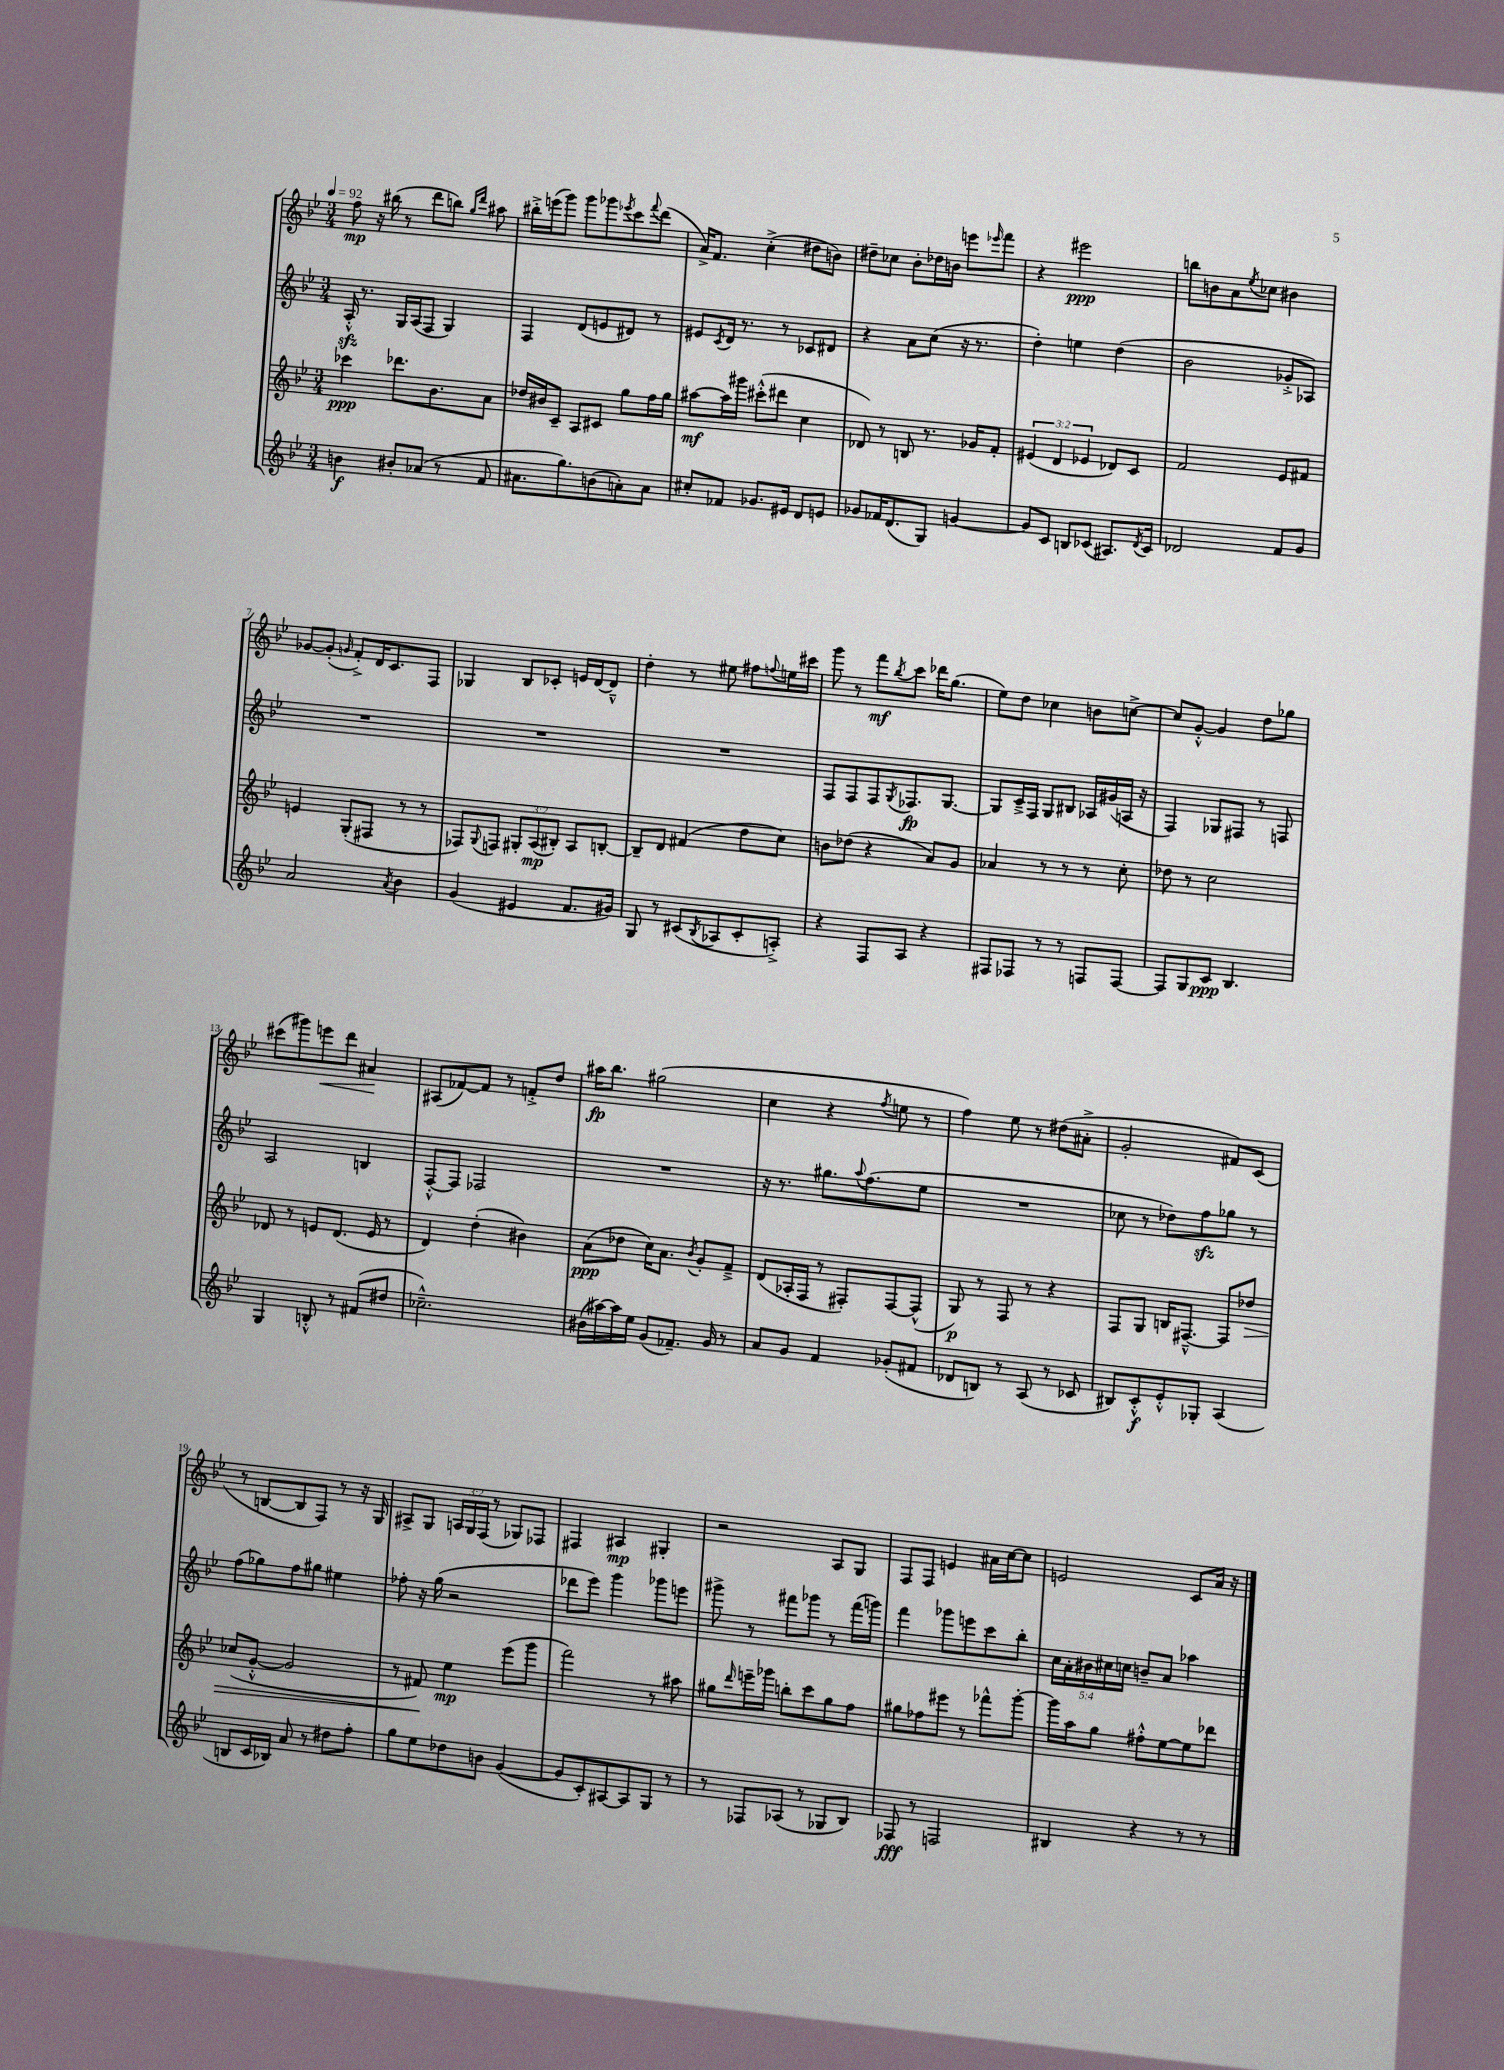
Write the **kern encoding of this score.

**kern	**dynam	**kern	**dynam	**kern	**dynam	**kern	**dynam
*part4	*part4	*part3	*part3	*part2	*part2	*part1	*part1
*staff4	*staff4	*staff3	*staff3	*staff2	*staff2	*staff1	*staff1
*clefG2	*	*clefG2	*	*clefG2	*	*clefG2	*
*k[b-e-]	*	*k[b-e-]	*	*k[b-e-]	*	*k[b-e-]	*
*M3/4	*	*M3/4	*	*M3/4	*	*M3/4	*
*MM92	*	*MM92	*	*MM92	*	*MM92	*
=1	=1	=1	=1	=1	=1	=1	=1
4bn\	f	4ccc-X\	ppp	16Azz'^^/	.	8ff\	mp
.	.	.	.	8.r	.	.	.
.	.	.	.	.	.	16r	.
.	.	.	.	.	.	(16bb#X\	.
8b#X'/L	.	8.ddd-X\L	.	16G/LL	.	8r	.
.	.	.	.	(16A/J	.	.	.
(8a-X/J	.	.	.	8F/J	.	8ddd\L	.
.	.	8.b-\	.	.	.	.	.
8r	.	.	.	4G/)	.	8bbn\J)	.
.	.	.	.	.	.	16qqgg/LL	.
.	.	.	.	.	.	16qqddd/JJ	.
8f/	.	8a\J	.	.	.	8aa#X\	.
=2	=2	=2	=2	=2	=2	=2	=2
8.a#X\L	.	16dd-X/LL	.	4F/	.	16bb#X'^\LL	.
.	.	16b#X/J	.	.	.	(16eeen\J	.
.	.	8c~/J	.	.	.	8ggg\J)	.
8.gg\)	.	.	.	.	.	.	.
.	.	8A/L	.	(8d/L	.	8ggg\L	.
(8bn\	.	8c#X/J	.	8en/	.	8ggg-X\	.
.	.	.	.	.	.	8qeee-X/	.
8an'\)	.	8gg\L	.	8d#X/J)	.	8ccc\	.
.	.	.	.	.	.	8qqfff/	.
8a\J	.	16ff\L	.	8r	.	(8ddd\J	.
.	.	16gg\JJ	.	.	.	.	.
=3	=3	=3	=3	=3	=3	=3	=3
8cc#X'/L	.	[8aa#X\L	mf	8e#X/L	.	16a^/KL)	.
.	.	.	.	.	.	8.f/J	.
.	.	.	.	8qc/	.	.	.
8f-X/J	.	16aa#\L]	.	16d/Jk	.	.	.
.	.	16ggg#X\JJ	.	8.r	.	.	.
8.g-X/L	.	(8ccc#X'^^\L	.	.	.	(4cc'^\	.
.	.	8ddd#X\J	.	8r	.	.	.
16e#X/Jk	.	.	.	.	.	.	.
8d/L	.	4cc\	.	8c-X/L	.	8dd#X\L	.
8en/J	.	.	.	8d#X/J	.	8bn\J)	.
=4	=4	=4	=4	=4	=4	=4	=4
8g-X/L	.	8d-X/)	.	4r	.	8dd#X~\L	.
16f-X/K	.	8r	.	.	.	8cc-X\J	.
(8.d/	.	.	.	.	.	.	.
.	.	8Bn/	.	8a\L	.	8b-'\L	.
8G/J)	.	8.r	.	(8cc\J	.	16dd-X\L	.
.	.	.	.	.	.	16bn\JJ	.
[4gn/	.	.	.	16r	.	8eeen\L	.
.	.	16g-X/KL	.	8.r	.	.	.
.	.	.	.	.	.	16qqeee-X/	.
.	.	8f'/J	.	.	.	8fff\J	.
=5	=5	=5	=5	=5	=5	=5	=5
8g/L]	.	(6e#X/	.	4dd'\)	.	4r	.
8c/J	.	.	.	.	.	.	.
.	.	6d/	.	.	.	.	.
8Bn/L	.	.	.	4een\	.	2eee#X\	ppp
.	.	6e-X/	.	.	.	.	.
(8c-X/J	.	.	.	.	.	.	.
8.A#X/L)	.	8d-X/L)	.	(4dd\	.	.	.
.	.	8c/J	.	.	.	.	.
8qd/	.	.	.	.	.	.	.
16c-/Jk	.	.	.	.	.	.	.
=6	=6	=6	=6	=6	=6	=6	=6
2d-X/	.	2f/	.	2b-\	.	8bbn\L	.
.	.	.	.	.	.	8bn\	.
.	.	.	.	.	.	8a\	.
.	.	.	.	.	.	8qee-/	.
.	.	.	.	.	.	8cc-X\J	.
8f/L	.	8e-/L	.	8g-X'^/L	.	4b#X\	.
8g/J	.	8f#X/J	.	8A-X/J)	.	.	.
!!LO:LB:g=z
=7	=7	=7	=7	=7	=7	=7	=7
2a/	.	4en/	.	2.r	.	[8g-X/L	.
.	.	.	.	.	.	(8g-'/J]	.
.	.	.	.	.	.	16qqgn/	.
.	.	(8G'/L	.	.	.	8f'^/L)	.
.	.	8F#X/J	.	.	.	16d/K	.
.	.	.	.	.	.	8.c/	.
8qa/	.	.	.	.	.	.	.
4b-\	.	8r	.	.	.	.	.
.	.	8r	.	.	.	8F/J	.
=8	=8	=8	=8	=8	=8	=8	=8
(4g/	.	8F-X/L)	.	2.r	.	4G-X/	.
.	.	8qqG/	.	.	.	.	.
.	.	8Fn/J	.	.	.	.	.
4e#X/	.	12G#X'/L	.	.	.	8B-/L	.
.	.	(12A/	mp	.	.	.	.
.	.	.	.	.	.	8c-X'/J	.
.	.	12B#X'/J)	.	.	.	.	.
8.f/L	.	8A/L	.	.	.	16en/LL	.
.	.	.	.	.	.	[16d/J	.
.	.	[8Bn'/J	.	.	.	8d~^^/J]	.
16g#X/Jk)	.	.	.	.	.	.	.
=9	=9	=9	=9	=9	=9	=9	=9
8G/	.	8B~/L]	.	2.r	.	4dd'\	.
8r	.	8d/J	.	.	.	.	.
(8c#X/L	.	(4f#X/	.	.	.	8r	.
8qB-/	.	.	.	.	.	.	.
8A-X/	.	.	.	.	.	8ee#X\	.
8c#'/	.	8dd\L	.	.	.	8ff#X\L	.
.	.	.	.	.	.	8qqffn/	.
8An'^/J)	.	8cc\J)	.	.	.	16een\L	.
.	.	.	.	.	.	16ccc#X\JJ	.
=10	=10	=10	=10	=10	=10	=10	=10
4r	.	8bn\L	.	8F/L	.	8ggg\	.
.	.	(8dd-X\J	.	8F/	.	8r	.
8F/L	.	4r	.	8F/	.	8fff\L	mf
.	.	.	.	8qG/	.	8qbb-/	.
8A/J	.	.	.	8.F-X/	fp	8ccc\J	.
4r	.	8a/L)	.	.	.	16ddd-X\KL	.
.	.	.	.	[8.G/J	.	(8.gg\J	.
.	.	8g/J	.	.	.	.	.
=11	=11	=11	=11	=11	=11	=11	=11
8F#X/L	.	4a-X/	.	8G/L]	.	8ee-\L)	.
8F-X/J	.	.	.	16c~^/L	.	8dd\J	.
.	.	.	.	16F/JJ	.	.	.
8r	.	8r	.	8G/L	.	4cc-X\	.
8r	.	8r	.	8B#X/J	.	.	.
8Fn/L	.	8r	.	16A-X/LL	.	8bn\L	.
.	.	.	.	(16g#X/	.	.	.
[8F/J	.	8cc'\	.	16An/JJ	.	[8ccn^\J	.
.	.	.	.	16r	.	.	.
=12	=12	=12	=12	=12	=12	=12	=12
8F/L]	.	8dd-X\	.	4F/)	.	8cc/L]	.
8G/	.	8r	.	.	.	[8g'^^/J	.
8c/J	ppp	2cc\	.	8G-X/L	.	4g/]	.
4.B-/	.	.	.	8F#X/J	.	.	.
.	.	.	.	8r	.	8dd\L	.
.	.	.	.	8Fn/	.	8gg-X\J	.
!!LO:LB:g=z
=13	=13	=13	=13	=13	=13	=13	=13
4G/	.	8d-X/	.	2A/	.	(8ccc#X\L	.
.	.	8r	.	.	.	8ggg#X\)	.
!	!	!	!	!	!	!	!LO:HP:b
8Bn'^^/	.	8en/L	.	.	.	8eeen\	<
8r	.	(8.d-/J	.	.	.	8ddd\J	.
(8f#X/L	.	.	.	4Bn/	.	4a#X/	.
.	.	16e/	.	.	.	.	.
8dd#X/J	.	8r	.	.	.	.	.
.	.	.	.	.	.	.	[
=14	=14	=14	=14	=14	=14	=14	=14
2.cc-X~^^\)	.	4d/)	.	[8F'^^/L	.	(8A#X/L	.
.	.	.	.	8F/J]	.	[8f-X/)	.
.	.	(4dd'\	.	2F-X/	.	8f-/J]	.
.	.	.	.	.	.	8r	.
.	.	4b#X\)	.	.	.	8fn'^/L	.
.	.	.	.	.	.	8dd/J	.
=15	=15	=15	=15	=15	=15	=15	=15
(16b#X\LL	.	(8a\L	ppp	2.r	.	16aa#X\KL	fp
[16aa#X\)	.	.	.	.	.	8.bb-\J	.
16aa#\]	.	8dd-X\J	.	.	.	.	.
16ee-\JJ	.	.	.	.	.	.	.
(8g/L	.	16cc\KL)	.	.	.	(2gg#X\	.
.	.	8.a\J	.	.	.	.	.
8.f-X~/J)	.	.	.	.	.	.	.
.	.	8qb-/	.	.	.	.	.
.	.	8g'/L	.	.	.	.	.
16g/	.	.	.	.	.	.	.
8r	.	8f~^/J	.	.	.	.	.
=16	=16	=16	=16	=16	=16	=16	=16
8a/L	.	(8d/L	.	16r	.	4cc\	.
.	.	.	.	8.r	.	.	.
8g/J	.	16A-X'/L	.	.	.	.	.
.	.	16F/JJ	.	.	.	.	.
4f/	.	8r	.	8.gg#X\L	.	4r	.
.	.	8F#X'/L)	.	.	.	.	.
.	.	.	.	8qqaa/	.	.	.
.	.	.	.	(8.ff\	.	.	.
.	.	.	.	.	.	8qff/	.
(8g-X'/L	.	[8F#/	.	.	.	8een\	.
8f#X/J	.	(8F#^^/J]	.	8ee-\J	.	8r	.
=17	=17	=17	=17	=17	=17	=17	=17
8d-X/L	.	8G/)	p	2.r	.	4ff\)	.
8Bn/J)	.	8r	.	.	.	.	.
8r	.	8F/	.	.	.	8ee-\	.
(8A/	.	8r	.	.	.	8r	.
8r	.	4r	.	.	.	(8dd#X\L	.
8c-X/	.	.	.	.	.	8a#X'^\J	.
=18	=18	=18	=18	=18	=18	=18	=18
8B#X/L)	.	8F/L	.	8cc-X\	.	2g'/	.
8c'^^/	f	8G/J	.	8r	.	.	.
8e-'^^/	.	16Bn/KL	.	8dd-X\L)	.	.	.
.	.	[8.F#X~^^/J	.	.	.	.	.
8G-X'/J	.	.	.	8ffzz\	.	.	.
(4A/	.	8F#/L]	.	8gg-X\J	.	8f#X/L)	.
!	!	!	!LO:HP:b	!	!	!	!
.	.	8dd-X/J	>	8r	.	(8c/J	.
!!LO:LB:g=z
=19	=19	=19	=19	=19	=19	=19	=19
8Bn/L	.	(8cc-X/L	.	(8ff\L	.	8r	.
16c/L	.	[8g'^^/J	.	8gg-X\)	.	[8Bn/L	.
16B-X/JJ)	.	.	.	.	.	.	.
8a/	.	2g/]	.	8ff\	.	8B/]	.
8r	.	.	.	8gg#X\J	.	8F/J)	.
8dd#X\L	.	.	.	4ee#X\	.	8r	.
8ff'\J	.	.	.	.	.	16r	.
.	.	.	.	.	.	16G/	.
=20	=20	=20	=20	=20	=20	=20	=20
8gg\L	.	8r	.	8ff-X'\	.	8A#X^/L	.
8ee-\	.	8f#X/)	.	16r	.	8G/J	.
.	.	.	.	(16gg\	.	.	.
8dd-X\	.	4ee-\	] mp	2r	.	24An/LL	.
.	.	.	.	.	.	24G/	.
.	.	.	.	.	.	(24F/JJ	.
8bn\J	.	.	.	.	.	8r	.
([4g/	.	(8eee-\L	.	.	.	8G-X/L)	.
.	.	8ggg\J	.	.	.	8F-X/J	.
=21	=21	=21	=21	=21	=21	=21	=21
8g/L]	.	2fff\)	.	8ddd-X\L	.	4F#X/	.
8c'/)	.	.	.	8eee-\J)	.	.	.
[8A#X/	.	.	.	4ggg\	.	4A#X/	mp
8A#/]	.	.	.	.	.	.	.
8G/J	.	8r	.	8ggg-X\L	.	4G#X'/	.
8r	.	8aa#X\	.	8eeen\J	.	.	.
=22	=22	=22	=22	=22	=22	=22	=22
8r	.	8gg#X\L	.	8ggg#X^\	.	2r	.
.	.	16qqddd/	.	.	.	.	.
8F-X/L	.	16eeen~\L	.	8r	.	.	.
.	.	16ggg-X\JJ	.	.	.	.	.
(8A-X/J	.	8bbn'\L	.	8fff#X\L	.	.	.
8r	.	8ccc\	.	8ggg-X\J	.	.	.
8G-X/L	.	8gg#\	.	8r	.	8A/L	.
8B-/J)	.	8ff\J	.	(16fff#\LL	.	8G/J	.
.	.	.	.	16gggn\JJ)	.	.	.
=23	=23	=23	=23	=23	=23	=23	=23
8F-X/	fff	8gg#X\L	.	4fff\	.	8F/L	.
8r	.	8ff-X\	.	.	.	8F/J	.
2Fn/	.	8eee#X\J	.	8ggg-X\L	.	4en/	.
.	.	8r	.	8eeen\	.	.	.
.	.	8fff-X^^\L	.	8ccc\	.	16a#X\LL	.
.	.	.	.	.	.	[16cc\J	.
.	.	[8ggg'\J	.	8bb-'\J	.	8cc\J]	.
=24	=24	=24	=24	=24	=24	=24	=24
4B#X/	.	16ggg\LL]	.	20cc\LL	.	2en/	.
.	.	.	.	20a'\	.	.	.
.	.	16aa\J	.	.	.	.	.
.	.	.	.	20b#X\	.	.	.
.	.	8gg\J	.	.	.	.	.
.	.	.	.	20cc#X\	.	.	.
.	.	.	.	20ccn\JJ	.	.	.
4r	.	8ff#X'^^\L	.	8bn~/L	.	.	.
.	.	[8ee-\	.	8a/J	.	.	.
8r	.	8ee-\]	.	4aa-X\	.	8c/L	.
8r	.	8ddd-X\J	.	.	.	16a/Jk	.
.	.	.	.	.	.	16r	.
==	==	==	==	==	==	==	==
*-	*-	*-	*-	*-	*-	*-	*-
